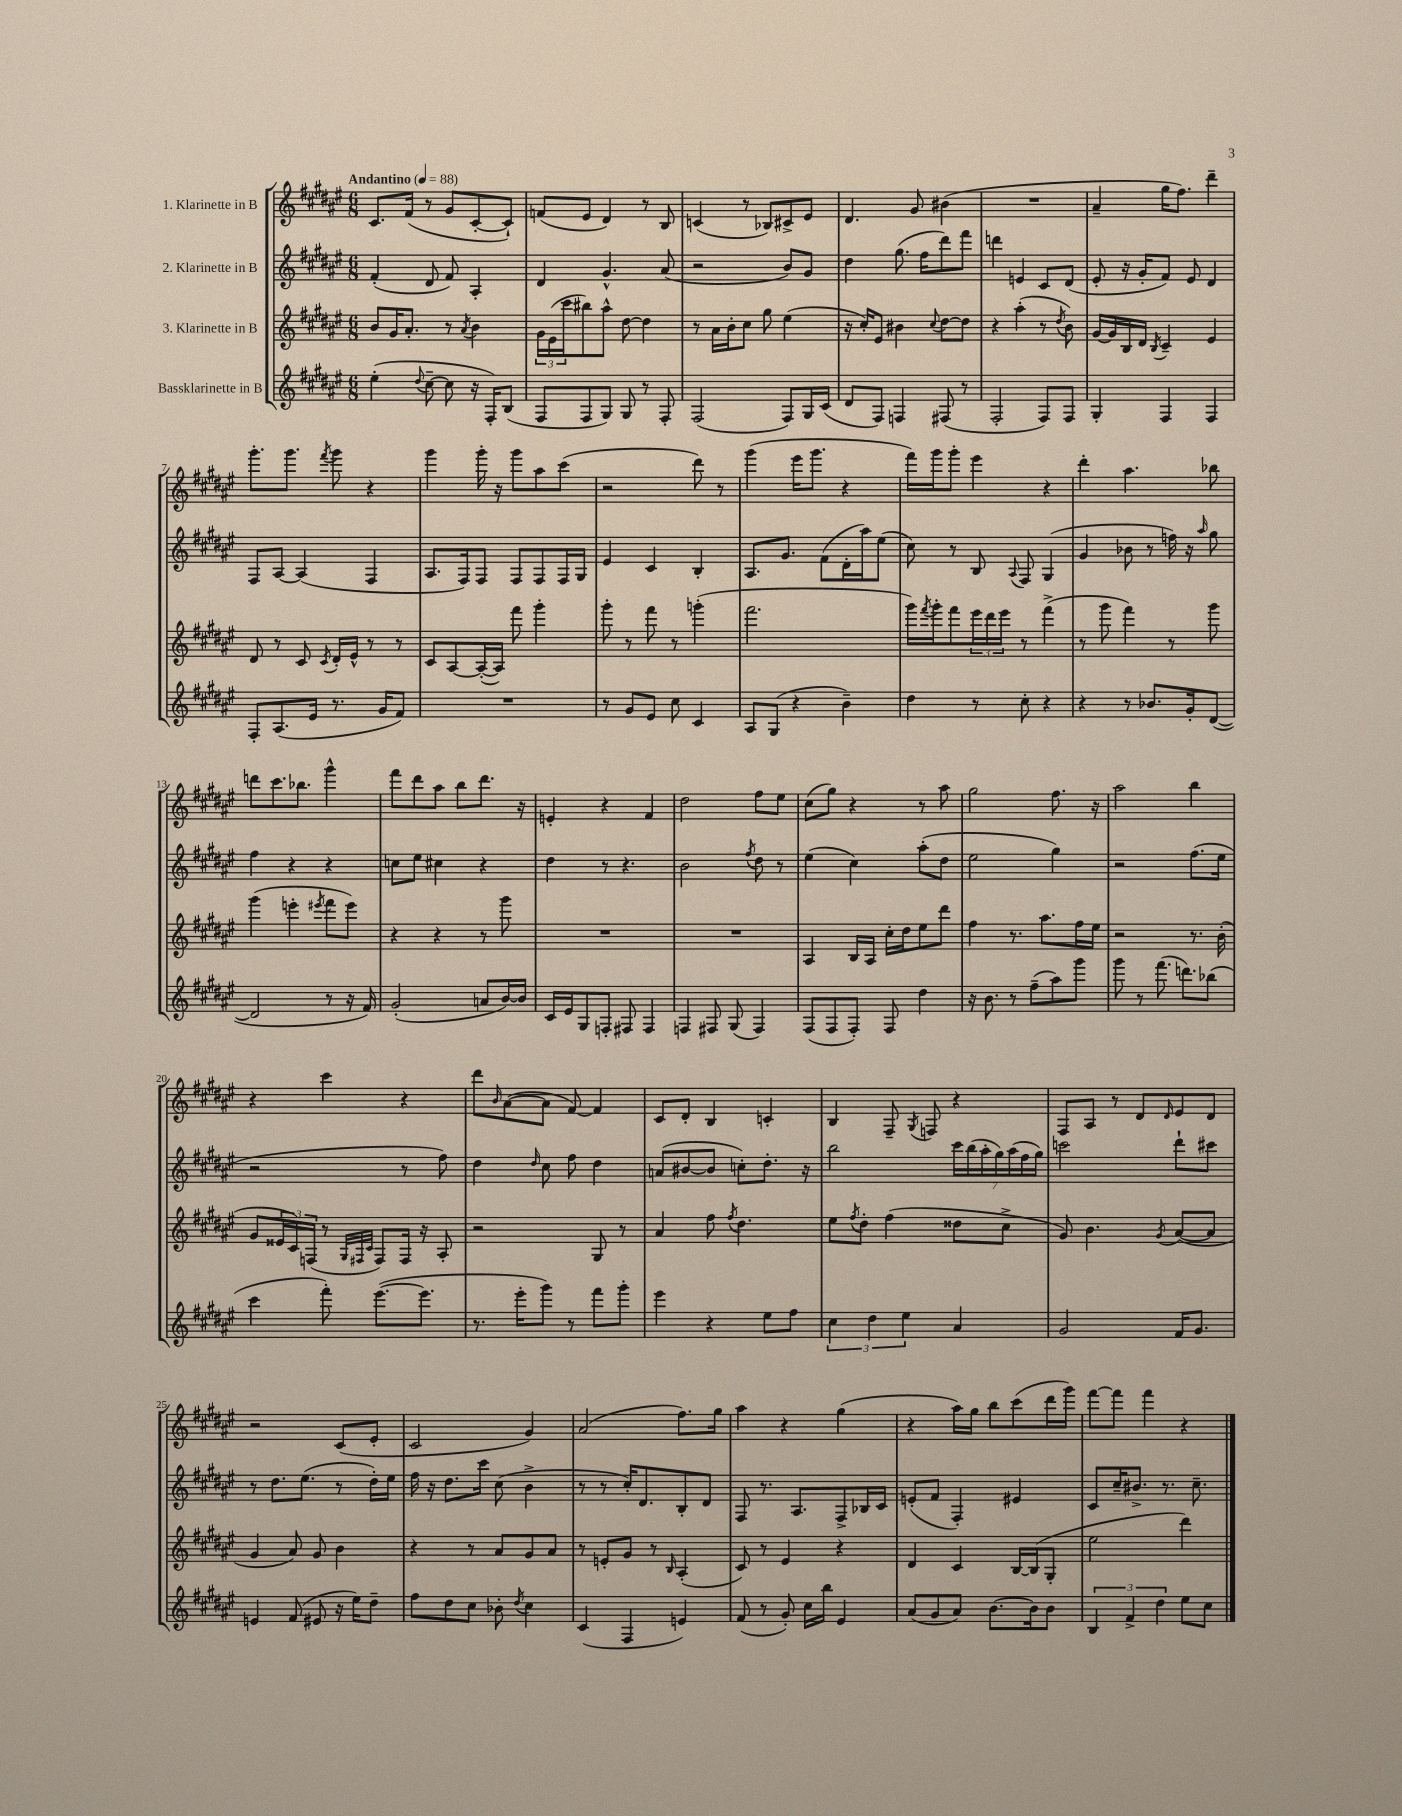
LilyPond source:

<<
\new StaffGroup <<
\new Staff = "s0" \with { instrumentName = "1. Klarinette in B" } {
    \clef treble \key fis \major \numericTimeSignature \time 6/8 \tempo "Andantino" 4 = 88
    cis'8. fis'16( r8 gis'8 cis'8~-. cis'8-!) |
    f'8( eis'8 dis'4) r8 b8 |
    c'4( r8 bes8) cis'8-> eis'8 |
    dis'4. gis'8 bis'4( |
    R2. |
    ais'4-- gis''16 fis''8.) dis'''4-- |
    gis'''8.-. gis'''8. \acciaccatura { fis'''8 } gis'''8 r4 |
    gis'''4 gis'''16-. r16 gis'''8 ais''8 cis'''8( |
    r2 dis'''8) r8 |
    gis'''4( eis'''16 gis'''8. r4 |
    fis'''16) gis'''16 gis'''8-. eis'''4 r4 |
    dis'''4-. ais''4. bes''8 |
    d'''8 cis'''8. bes''8. gis'''4-^ |
    fis'''8 dis'''8 ais''8 b''8 dis'''8. r16 |
    e'4-. r4 fis'4 |
    dis''2 fis''8 eis''8 |
    cis''8( gis''8) r4 r8 ais''8 |
    gis''2 fis''8. r16 |
    ais''2 b''4 |
    r4 cis'''4 r4 |
    dis'''8 \grace { b'16 } ais'8~( ais'8 fis'8~) fis'4 |
    cis'8 dis'8-. b4 c'4-. |
    b4 fis8-- \acciaccatura { gis8 } f8 r4 |
    fis8 ais8 r8 dis'8 \grace { dis'16 } eis'8 dis'8 |
    r2 cis'8( eis'8-. |
    cis'2 gis'4) |
    ais'2( fis''8.) gis''16 |
    ais''4 r4 gis''4( |
    r4 ais''16) gis''16 b''8 cis'''8( dis'''16 gis'''16) |
    fis'''8~ fis'''8 fis'''4 r4 \bar "|." |
}
\new Staff = "s1" \with { instrumentName = "2. Klarinette in B" } {
    \clef treble \key fis \major \numericTimeSignature \time 6/8
    fis'4-.( dis'8 fis'8) ais4-. |
    dis'4 gis'4.-^ ais'8( |
    r2 b'8) gis'8 |
    dis''4 gis''8.( fis''16 dis'''8) fis'''8 |
    d'''4 e'4 cis'8 dis'8( |
    eis'8-. r16 gis'16-. fis'8) eis'8 dis'4 |
    fis8 ais8~ ais4( fis4 |
    ais8. fis16) fis8 fis8 fis8 fis16 gis16 |
    eis'4 cis'4 b4-. |
    ais8. gis'8. fis'8( dis'16-. ais''16) eis''8( |
    cis''8) r8 b8 \appoggiatura { ais8 } fis8 gis4( |
    gis'4 bes'8 r8 f''16) r16 \grace { ais''16 } gis''8 |
    fis''4 r4 r4 |
    c''8 eis''8 cis''4 r4 |
    dis''4 r8 r4. |
    b'2 \acciaccatura { fis''8 } dis''8 r8 |
    eis''4( cis''4) ais''8-.( dis''8 |
    eis''2 gis''4) |
    r2 fis''8.( eis''16 |
    r2 r8 fis''8) |
    dis''4 \grace { dis''16 } cis''8 fis''8 dis''4 |
    a'8( bis'8~ bis'8 c''8-.) dis''8.-. r16 |
    b''2 \tuplet 7/4 { cis'''16 b''16( ais''16-. gis''16) ais''16( fis''16 gis''16) } |
    c'''2 dis'''8-! cis'''8 |
    r8 dis''8. eis''8.( r8 dis''16-.) eis''16 |
    fis''16 r16 dis''8. cis'''16 cis''8( b'4-> |
    r8 r8 cis''16-.) dis'8. b8-. dis'8 |
    fis8 r8. ais8. fis8-> bes16 cis'16 |
    e'8-.( fis'8 fis4-.) eis'4 |
    cis'8 cis''16-- bis'8.-> r8. cis''8.-- \bar "|." |
}
\new Staff = "s2" \with { instrumentName = "3. Klarinette in B" } {
    \clef treble \key fis \major \numericTimeSignature \time 6/8
    b'8 gis'16 ais'8.-. r8 \acciaccatura { ais'8 } b'4 |
    \tuplet 3/2 { gis'16 eis'16( cis'''16 } bis''8) ais''8-^ dis''8~ dis''4 |
    r8 ais'16 b'16-. cis''8 gis''8 eis''4( |
    r16 cis''16-.) eis'8 bis'4 \appoggiatura { cis''8 } dis''8~ dis''8 |
    r4 ais''4-.( r8 \acciaccatura { dis''8 } b'8) |
    gis'16~ gis'16 b16 dis'16 \acciaccatura { b8 } cis'4-- eis'4 |
    dis'8 r8 cis'8 \acciaccatura { cis'8 } dis'16-. eis'16-^ r8 r8 |
    cis'8 ais8~ ais16~-.( ais16) fis'''8 gis'''4-. |
    gis'''8-. r8 fis'''8 r8 g'''4-.( |
    fis'''2. |
    gis'''16) \acciaccatura { fis'''8 } gis'''16-. fis'''8 \tuplet 3/2 { eis'''16 dis'''16 eis'''16 } r8 fis'''4->( |
    r8 gis'''8 fis'''4) r8 gis'''8 |
    gis'''4( e'''4-. \acciaccatura { eis'''8 } fis'''8 eis'''8) |
    r4 r4 r8 gis'''8 |
    R2. |
    R2. |
    ais4 b16 ais16 cis''16-. dis''16 eis''8 dis'''8 |
    fis''4 r8. ais''8. fis''16 eis''16 |
    r2 r8. b'16-.( |
    gis'8 \tuplet 3/2 { eisis'16 cis'16) f16( } r8 \grace { gis32 fis32 cis'32 } fis8) fis16 r16 ais8-. |
    r2 gis8 r8 |
    ais'4 fis''8 \acciaccatura { fis''8 } dis''4. |
    eis''8 \acciaccatura { fis''8 } dis''8-. fis''4( disis''8 cis''8-> |
    gis'8) b'4. \acciaccatura { gis'8 } ais'8~( ais'8 |
    gis'4 ais'8) gis'8 b'4 |
    r4 r8 ais'8 gis'8 ais'8 |
    r8 e'8-. gis'8 r8 \grace { b16 } ais4-.( |
    cis'8) r8 eis'4 r4 |
    dis'4 cis'4 b16~ b16( gis8-. |
    eis''2 dis'''4) \bar "|." |
}
\new Staff = "s3" \with { instrumentName = "Bassklarinette in B" } {
    \clef treble \key fis \major \numericTimeSignature \time 6/8
    eis''4-.( \appoggiatura { dis''8 } cis''8~-- cis''8 r16 fis16-.) b8( |
    fis8 fis8 gis8) gis8 r8 fis8-. |
    fis2( fis8) gis16 cis'16( |
    dis'8 fis8) f4 fis8( r8 |
    fis2-. fis8) fis8 |
    gis4-. fis4 fis4 |
    fis8-. ais8.( eis'16 r8. gis'16 fis'8) |
    R2. |
    r8 gis'8 eis'8 cis''8 cis'4 |
    ais8 gis8( r4 b'4--) |
    dis''4 r8 cis''8-. r4 |
    r4 r8 bes'8. gis'16-. dis'8~( |
    dis'2 r8 r16 fis'16) |
    gis'2-.( a'8 b'16~) b'16 |
    cis'16 eis'16 gis8 f8-. fis8 fis4 |
    f4 fis8 gis8( fis4) |
    fis8( fis8 fis8-.) fis8 dis''4 |
    r16 b'8. r8 fis''8--( ais''8) gis'''8 |
    gis'''8 r8 fis'''8.( d'''8.) bes''8( |
    cis'''4 fis'''8-.) eis'''8.~( eis'''8. |
    r8. eis'''16-. gis'''8) r8 fis'''8 gis'''8-. |
    eis'''4 r4 eis''8 fis''8 |
    \tuplet 3/2 { cis''4 dis''4 eis''4 } ais'4 |
    gis'2 fis'16 gis'8. |
    e'4 fis'8( eis'8 r16 eis''16) dis''8-- |
    fis''8 dis''8 cis''8 bes'8-. \acciaccatura { dis''8 } cis''4 |
    cis'4( fis4 e'4) |
    fis'8( r8 gis'8-.) cis''16 b''16 eis'4 |
    ais'8( gis'8 ais'8) b'8.~ b'16 b'8 |
    \tuplet 3/2 { b4 fis'4-> dis''4 } eis''8 cis''8 \bar "|." |
}
>>
>>
